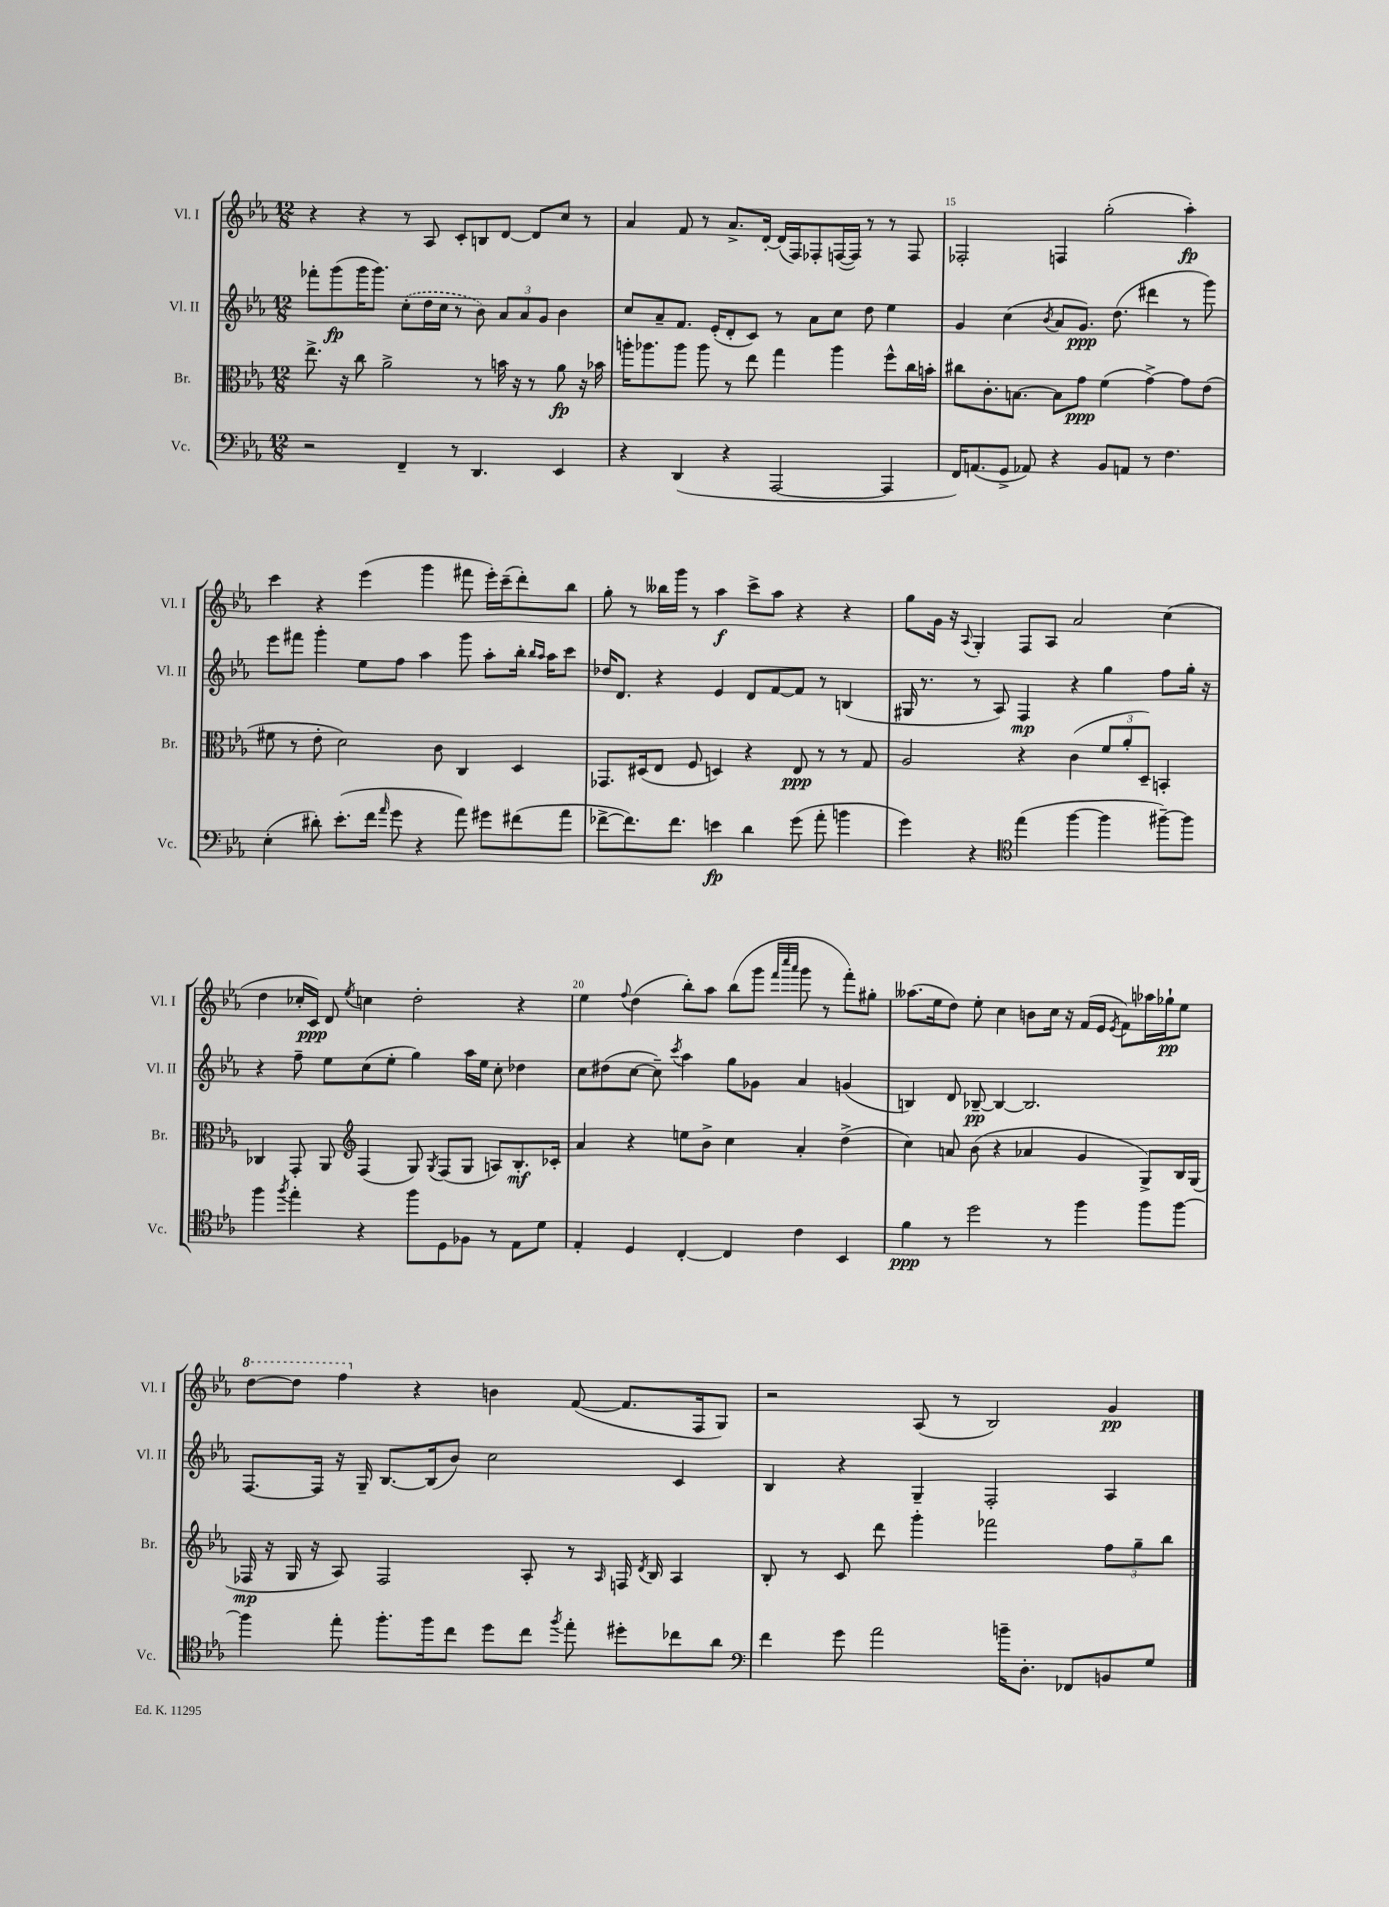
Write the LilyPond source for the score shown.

<<
\new StaffGroup <<
\new Staff = "s0" \with { instrumentName = "Vl. I" shortInstrumentName = "Vl. I" } {
    \clef treble \key ees \major \numericTimeSignature \time 12/8
    \autoBeamOff r4 r4 r8 aes8 c'8[-. b8 d'8]~ d'8[ c''8] r8 |
    aes'4 f'8 r8 aes'8.[-> d'16]~-. d'16[( f16) fes8-. f16~( f16]) r8 r8 f8 |
    fes2-. f4 g''2-.( aes''4-.\fp) |
    c'''4 r4 ees'''4( g'''4 fis'''8 ees'''16[-.) c'''16--( d'''8-.) bes''8] |
    g''8-. r8 beses''16[ g'''16] r8 aes''4\f c'''8[-> aes''8] r4 r4 |
    g''8[ g'16] r16 \appoggiatura { aes8 } g4-. f8[ aes8] aes'2 c''4( |
    d''4 ces''16[-. c'16]\ppp) d'8 \acciaccatura { ees''8 } c''4 d''2-. r4 |
    ees''4 \appoggiatura { f''8 } d''4( bes''8[-.) aes''8] bes''8[( g'''8] \grace { f'''32[ c''''32 aes'''32] } g'''8 r8 f'''8[-.) gis''8]-. |
    aeses''8.[( ees''16 d''8]) ees''8-. c''4 b'8[ c''16] r16 f'16[( ees'16] \acciaccatura { ees'8 } f'8[) aes''16 ges''16-!\pp ees''8] |
    \ottava #1 d'''8[~ d'''8] f'''4 \ottava #0 r4 b'4 f'8~( f'8.[ f16 g8]) |
    r2 aes8( r8 bes2) g'4\pp \bar "|." |
}
\new Staff = "s1" \with { instrumentName = "Vl. II" shortInstrumentName = "Vl. II" } {
    \clef treble \key ees \major \numericTimeSignature \time 12/8
    \autoBeamOff fes'''8[-. g'''8\fp( g'''16 g'''8.]) \once \slurDashed c''8[-.( d''16 c''16] r8 bes'8) \tuplet 3/2 { aes'8[ aes'8 g'8] } bes'4 |
    c''8[ aes'8-- f'8.] ees'16[-.( d'8-. c'8]) r8 aes'8[ c''8] d''8 ees''4 |
    g'4 c''4( \acciaccatura { bes'8 } aes'8[ g'8.]\ppp) d''8.( dis'''4 r8 g'''8) |
    ees'''8[ fis'''8] g'''4-. ees''8[ f''8] aes''4 g'''8 aes''8[-. bes''16]-. \grace { bes''16[ aes''16] } aes''16[ c'''8] |
    des''16[ d'8.] r4 ees'4 d'8[ f'8~ f'8] r8 b4( |
    gis16 r8. r8 aes8) f4\mp r4 g''4 f''8[ g''16]-. r16 |
    r4 f''8-- ees''8[ c''8( ees''8]-. g''4) aes''16[ ees''16] c''8-. des''4 |
    c''8[ dis''8( c''8]~ c''8--) \acciaccatura { c'''8 } aes''4 g''8[ ges'8] aes'4 g'4( |
    b4) d'8 bes8~--\pp bes4~ bes2. |
    f8.[~ f16] r16 g16-- bes8.[~ bes16( bes'8]) c''2 c'4 |
    bes4 r4 g4-- f2-. aes4 \bar "|." |
}
\new Staff = "s2" \with { instrumentName = "Br." shortInstrumentName = "Br." } {
    \clef alto \key ees \major \numericTimeSignature \time 12/8
    \autoBeamOff ees''8.-> r16 c''8 aes'2-> r8 b'16 r16 r8 aes'8\fp r16 bes'16 |
    a''16[-. aes''8. aes''8] aes''8 r8 ees''8 g''4 aes''4 f''8[-^ c''16 b'16]-. |
    cis''8[ c'8.-. b8.]~ b8[ g'8]\ppp f'4( g'4~->) g'8[ ees'8]( |
    fis'8 r8 ees'8-. d'2) c'8 c4 d4 |
    ges,8.[ dis16( ees8] f8 d4) r4 ees8\ppp r8 r8 g8 |
    aes2 r4 c'4( \tuplet 3/2 { f'8[ aes'8-. d8]--) } b,4-. |
    ces4 g,8-. aes,8 \clef treble f4( g8) \acciaccatura { g8 } f8[( g8] a8[) bes8.-.\mf ces'16]-. |
    aes'4 r4 e''8[ bes'8]-> c''4 aes'4-. d''4->( |
    c''4) a'8 bes'8( r4 aes'4 g'4 g8[->) bes16 g16]( |
    fes16\mp r16 g16 r16 aes8) fes2 aes8-. r8 \grace { aes16 } f16 \acciaccatura { d'8 } bes16 aes4 |
    bes8-. r8 c'8 d'''8 g'''4-. fes'''2 \tuplet 3/2 { f''8[ g''8-- bes''8] } \bar "|." |
}
\new Staff = "s3" \with { instrumentName = "Vc." shortInstrumentName = "Vc." } {
    \clef bass \key ees \major \numericTimeSignature \time 12/8
    \autoBeamOff r2 f,4-- r8 d,4. ees,4 |
    r4 d,4( r4 aes,,2~ aes,,4 |
    f,16[) a,8.( g,8]-> aes,8) r4 bes,8[ a,8] r8 f4. |
    ees4-.( dis'8-.) ees'8.[-.( f'16] \grace { aes'16 } g'8 r4 aes'8) gis'8[ fis'8( aes'8] |
    fes'8[~-> fes'8.) fes'8.] e'4\fp d'4 g'8( aes'8-. b'4 |
    g'4) r4 \clef tenor ees''4( f''4~ f''4 fis''8[~--) fis''8] |
    f''4 \acciaccatura { f''8 } ees''4-. r4 f''8[ d8 fes8] r8 ees8[ d'8] |
    ees4-. d4 c4~-. c4 c'4 bes,4 |
    f'4\ppp r8 d''2 r8 f''4 f''8[ f''8]~ |
    f''4 ees''8-. f''8.[-. f''16 c''8] d''8[ c''8] \acciaccatura { f''8 } ees''8-. dis''8[-. ces''8 aes'8] |
    \clef bass f'4 g'8 aes'2 b'16[-- d8.]-. fes,8[ b,8 g8] \bar "|." |
}
>>
>>
\layout { \context { \Score currentBarNumber = #13 \override BarNumber.break-visibility = ##(#f #t #t) barNumberVisibility = #(every-nth-bar-number-visible 5) } }
